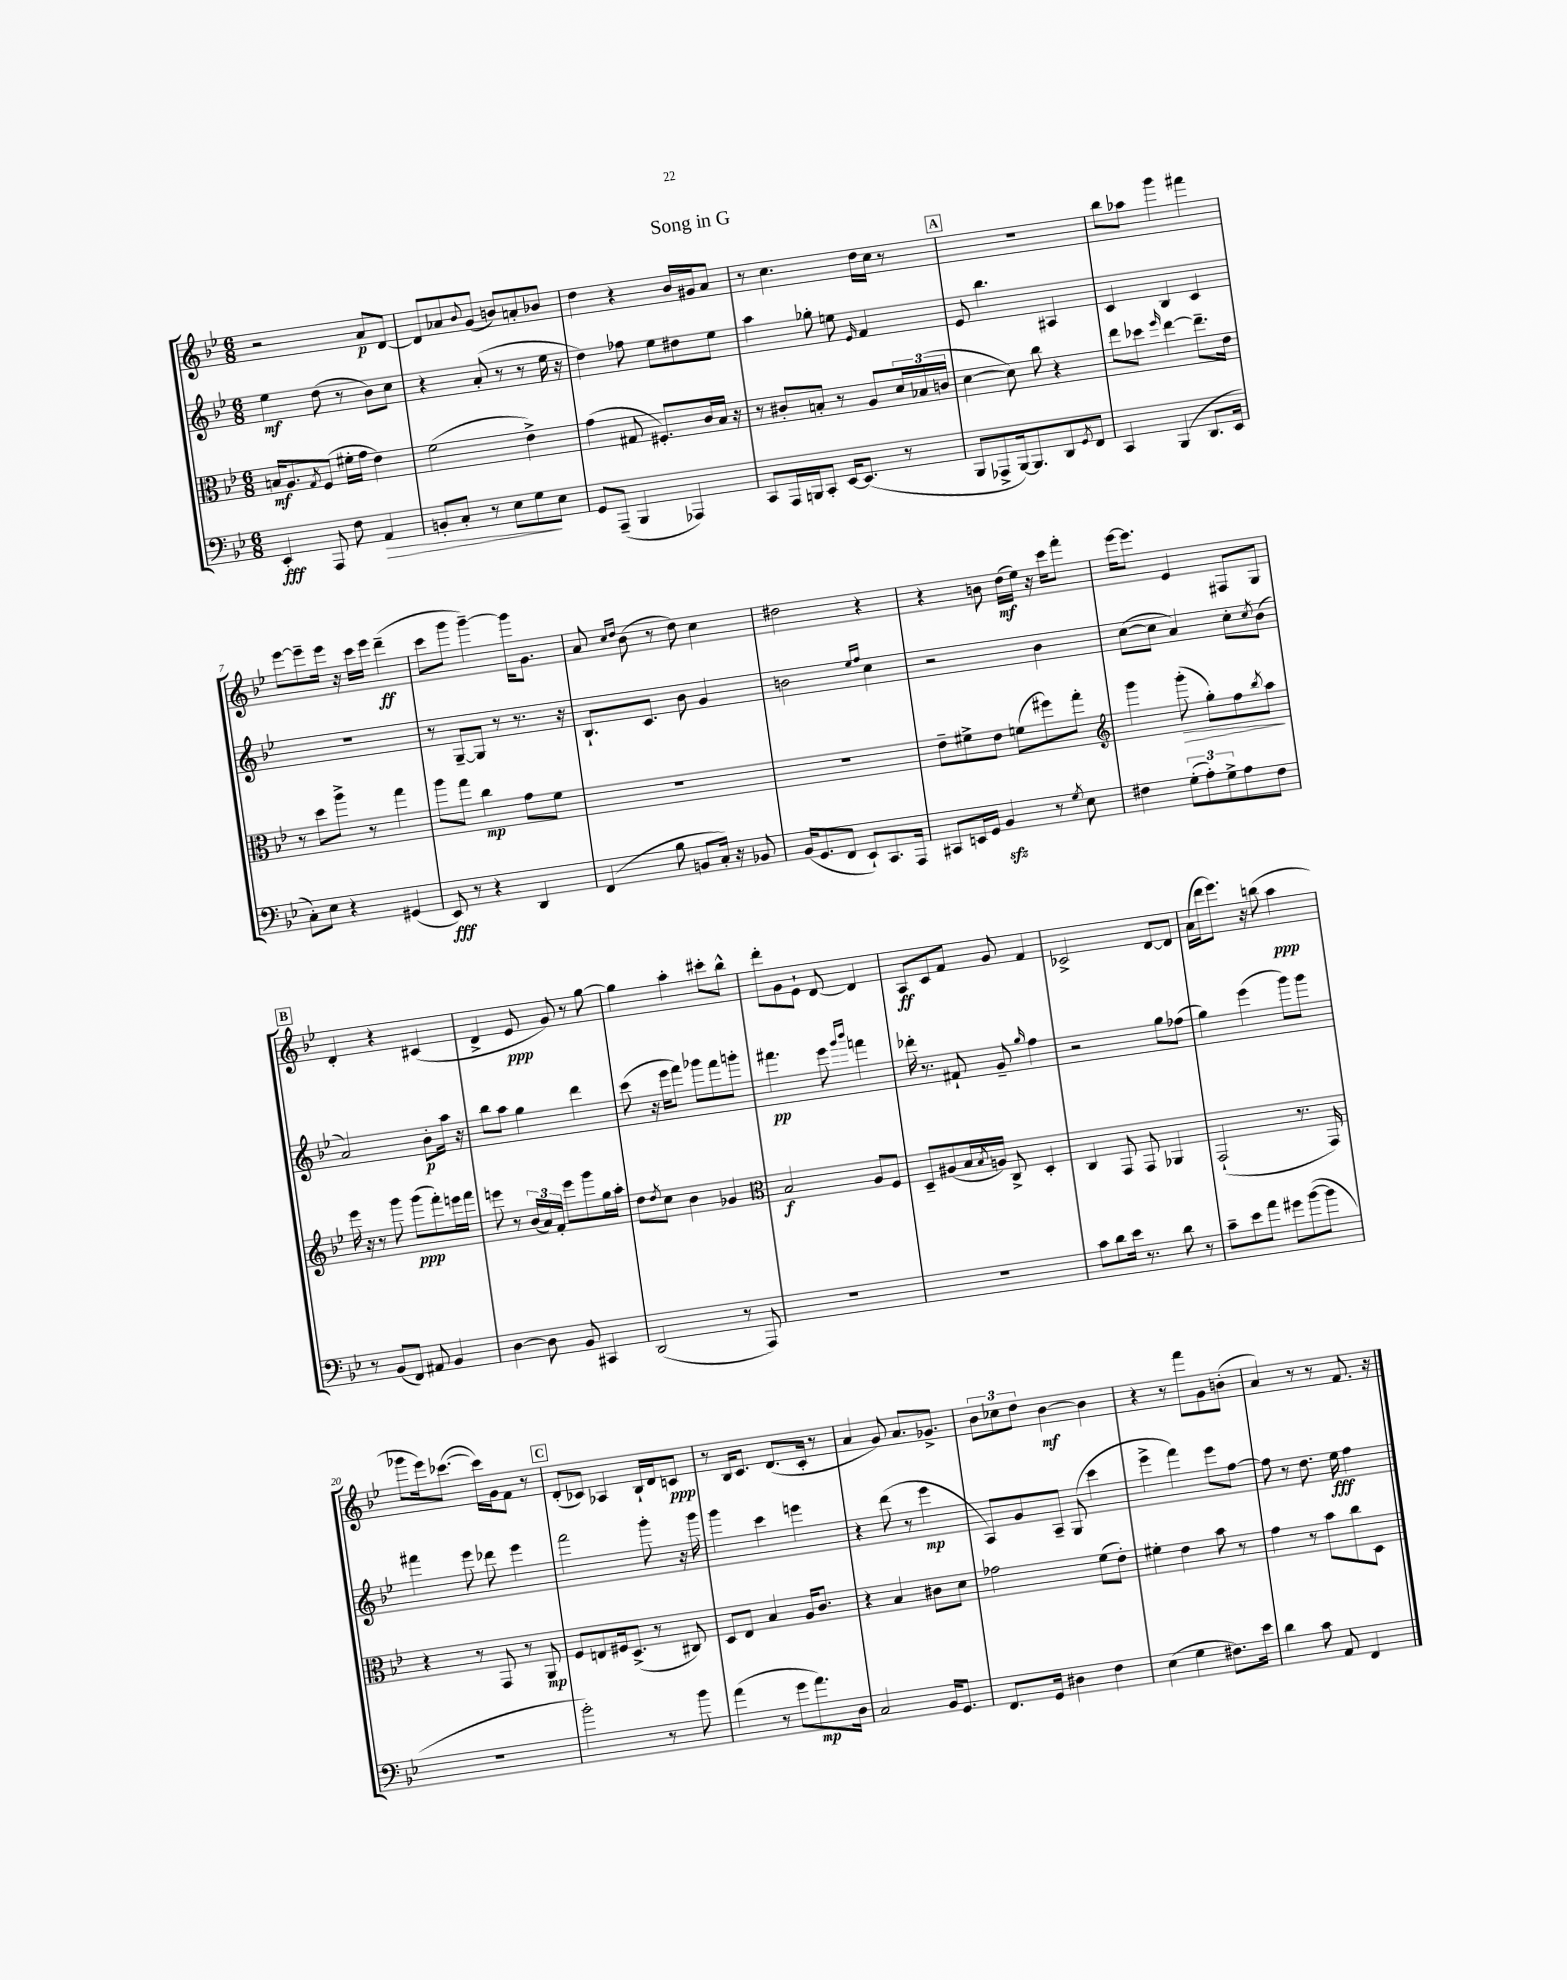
\header { title = "Song in G" }
<<
\new StaffGroup <<
\new Staff = "s0" {
    \clef treble \key bes \major \numericTimeSignature \time 6/8
    r2 a'8\p d'8~ |
    d'8 aes'8 \appoggiatura { bes'8 } g'8( b'8) a'8-. bes'8 |
    d''4 r4 bes'16 gis'16 a'8 |
    r8 c''4. d''16 c''16 r8 |
    \mark \markup { \box "A" } R2. |
    bes''8 aes''8 g'''4 fis'''4 |
    ees'''8~ ees'''8-- ees'''16 r16 c'''16 ees'''16 d'''4--\ff( |
    c'''8 g'''8 g'''4~--) g'''16 g'8. |
    a'8 \grace { c''16 d''16 } bes'8( r8 d''8) c''4 |
    dis''2 r4 |
    r4 b'8 d''16\mf( ees''16) r16 c'''16 f'''8-. |
    ees'''16~ ees'''8. ees'4 fis8 g8 |
    \mark \markup { \box "B" } d'4-. r4 cis'4( |
    d'4-> ees'8\ppp g'8) r8 g''8~ |
    g''4 a''4-. cis'''8-. bes''8-^ |
    d'''8-. g'8 ees'8-! d'8~ d'4 |
    a8\ff c'8 f'8 g'8 f'4 |
    ces'2-> d'8~ d'8 |
    a'16( d'''16 ees'''8.) r16 b''8( a''4\ppp |
    ges'''8 ees'''16) ces'''8.~( ces'''16) g'16 f'8 r8 |
    \mark \markup { \box "C" } d'8-.( ces'8) aes4 bes16-! d'16 c'8\ppp |
    r8 bes16 c'8. d'8.( c'16-. r8 |
    a'4 g'8) a'8. ges'8.-> |
    \tuplet 3/2 { bes'8 ces''8 d''8 } bes'4~\mf bes'4 |
    r4 r8 f'''8 g'8 b'8-.( |
    a'4) r8 r8 f'8. r16 \bar "|." |
}
\new Staff = "s1" {
    \clef treble \key bes \major \numericTimeSignature \time 6/8
    ees''4\mf d''8( r8 bes'8) c''8 |
    r4 a'8-.( r8 r8 ees''16 r16 |
    d''4) fes''8 ees''8 dis''8 ees''8 |
    a''4 ges''8-. e''8 \grace { ees'16 } f'4 |
    \mark \markup { \box "A" } ees'8 bes''4. ais4 |
    c'4 bes4 c'4 |
    R2. |
    r8 g8~-- g8 r8 r8. r16 |
    bes8.-! c'8. bes'8 g'4 |
    b'2 \grace { ees''16 f''16 } c''4 |
    r2 bes'4 |
    c''8~( c''8 a'4) c''8-. \acciaccatura { c''8 } bes'8( |
    \mark \markup { \box "B" } a'2) bes'8-.\p a''16 r16 |
    bes''8 a''8 g''4 d'''4 |
    c'''8( r16 ees'''16 f'''8) ges'''8 f'''8 g'''8-. |
    fis'''4.\pp ees'''8 \grace { g'''16 bes'''16 } f'''4 |
    des'''16-. r8. fis'8-! g'8-- \grace { g''16 } f''4 |
    r2 g''8 fes''8( |
    g''4) ees'''4( g'''8) g'''8 |
    fis'''4 ees'''8 des'''8 ees'''4 |
    \mark \markup { \box "C" } f'''2 g'''8-. r16 g'''16 |
    g'''4 c'''4 e'''4 |
    r4 d'''8( r8 ees'''4\mp |
    a8) g'8 a8-- g8( c'''4 |
    ees'''4-> f'''4) ees'''8 f''8~ |
    f''8 r8 d''8. ees''16\fff f''4 \bar "|." |
}
\new Staff = "s2" {
    \clef alto \key bes \major \numericTimeSignature \time 6/8
    b16\mf a8. \acciaccatura { g8 } f8( fis'16-. g'16 ees'4) |
    f'2( ees'4->) |
    g'4( gis8 fis8.-.) c'16 bes16 r16 |
    r8 cis'8-. b8-. r8 a8 \tuplet 3/2 { d'16 bes16( c'16 } |
    \mark \markup { \box "A" } d'4~ d'8) c''8 r4 |
    ees''8 des''8 \grace { f''16 } ees''4~ ees''8.-- ees'16 |
    r8 d''8 a''8-> r8 g''4 |
    a''8 g''8 c''4\mp g'8 f'8 |
    R2. |
    R2. |
    ees'8-- fis'8-> ees'8 f'8( fis''8) g''8-. |
    \clef treble g'''4 g'''8-.\>( g''8-.) f''8 \acciaccatura { bes''8 } a''8\! |
    \mark \markup { \box "B" } ees'''16 r16 r8 g'''8 g'''8\ppp( f'''8-.) e'''16 f'''16 |
    e'''8 r8 \tuplet 3/2 { bes'16( a'16) f'16-. } e'''8 g'''8 g''16 a''16-. |
    d''8 \acciaccatura { d''8 } c''8 bes'4 ges'4 |
    \clef alto bes2\f a8 f8 |
    d8-- ais8( bes16 \acciaccatura { bes8 } a16) c8-> d4-. |
    c4 g,8 g,8 aes,4 |
    g,2-!( r8. g,16) |
    r4 r8 g,8 r8 a,8\mp |
    \mark \markup { \box "C" } f8 e8 fis16 d8.->( r8 cis8) |
    d8 ees8 bes4 a16 c'8. |
    r4 bes4 cis'8 d'8 |
    ges'2 f'8( ees'8-.) |
    fis'4-. ees'4 bes'8 r8 |
    g'4 r8 bes'8 c''8 d8 \bar "|." |
}
\new Staff = "s3" {
    \clef bass \key bes \major \numericTimeSignature \time 6/8
    ees,4-.\fff a,,8 f8 a,4\> |
    b,8-. c8-. r8 ees8 g8\! ees8 |
    g,8 a,,8--( bes,,4 aes,,4) |
    c,8 a,,16 b,,16 c,8-. ees,16~ ees,8.( r8 |
    \mark \markup { \box "A" } bes,,8 aes,,8-> bes,,16~) bes,,8. d,8 \acciaccatura { g,8 } f,8 |
    c,4 bes,,4( d,8. ees,16 |
    c8-.) ees8 r4 gis,4( |
    ees,8\fff) r8 r4 d,4 |
    f,4( bes8 b,8 c16-.) r16 bes,8 |
    bes,16( g,8. f,8 ees,8-!) c,8. a,,16 |
    cis,8 e,16 g,16 bes,4\sfz r8 \acciaccatura { g8 } ees8 |
    fis4 \tuplet 3/2 { g8-.( a8-.) g8-> } a8 fis8 |
    \mark \markup { \box "B" } r8 bes,8( f,8) ais,8 bes,4 |
    d4~ d8 bes,8 cis,4 |
    d,2( r8 a,,8) |
    R2. |
    R2. |
    c'8 d'8 ees'16 r8. d'8 r8 |
    c'8-- ees'8 a'8 gis'8 bes'8~( bes'8 |
    R2. |
    \mark \markup { \box "C" } bes'2-.) r8 bes'8 |
    a'4( r8 g'8 a'8.\mp) d16 |
    c2 bes,16 g,8. |
    f,8. g,16 dis4 f4 |
    ees4( g4 fis8.) ees'16 |
    d'4 c'8 a,8 f,4 \bar "|." |
}
>>
>>
